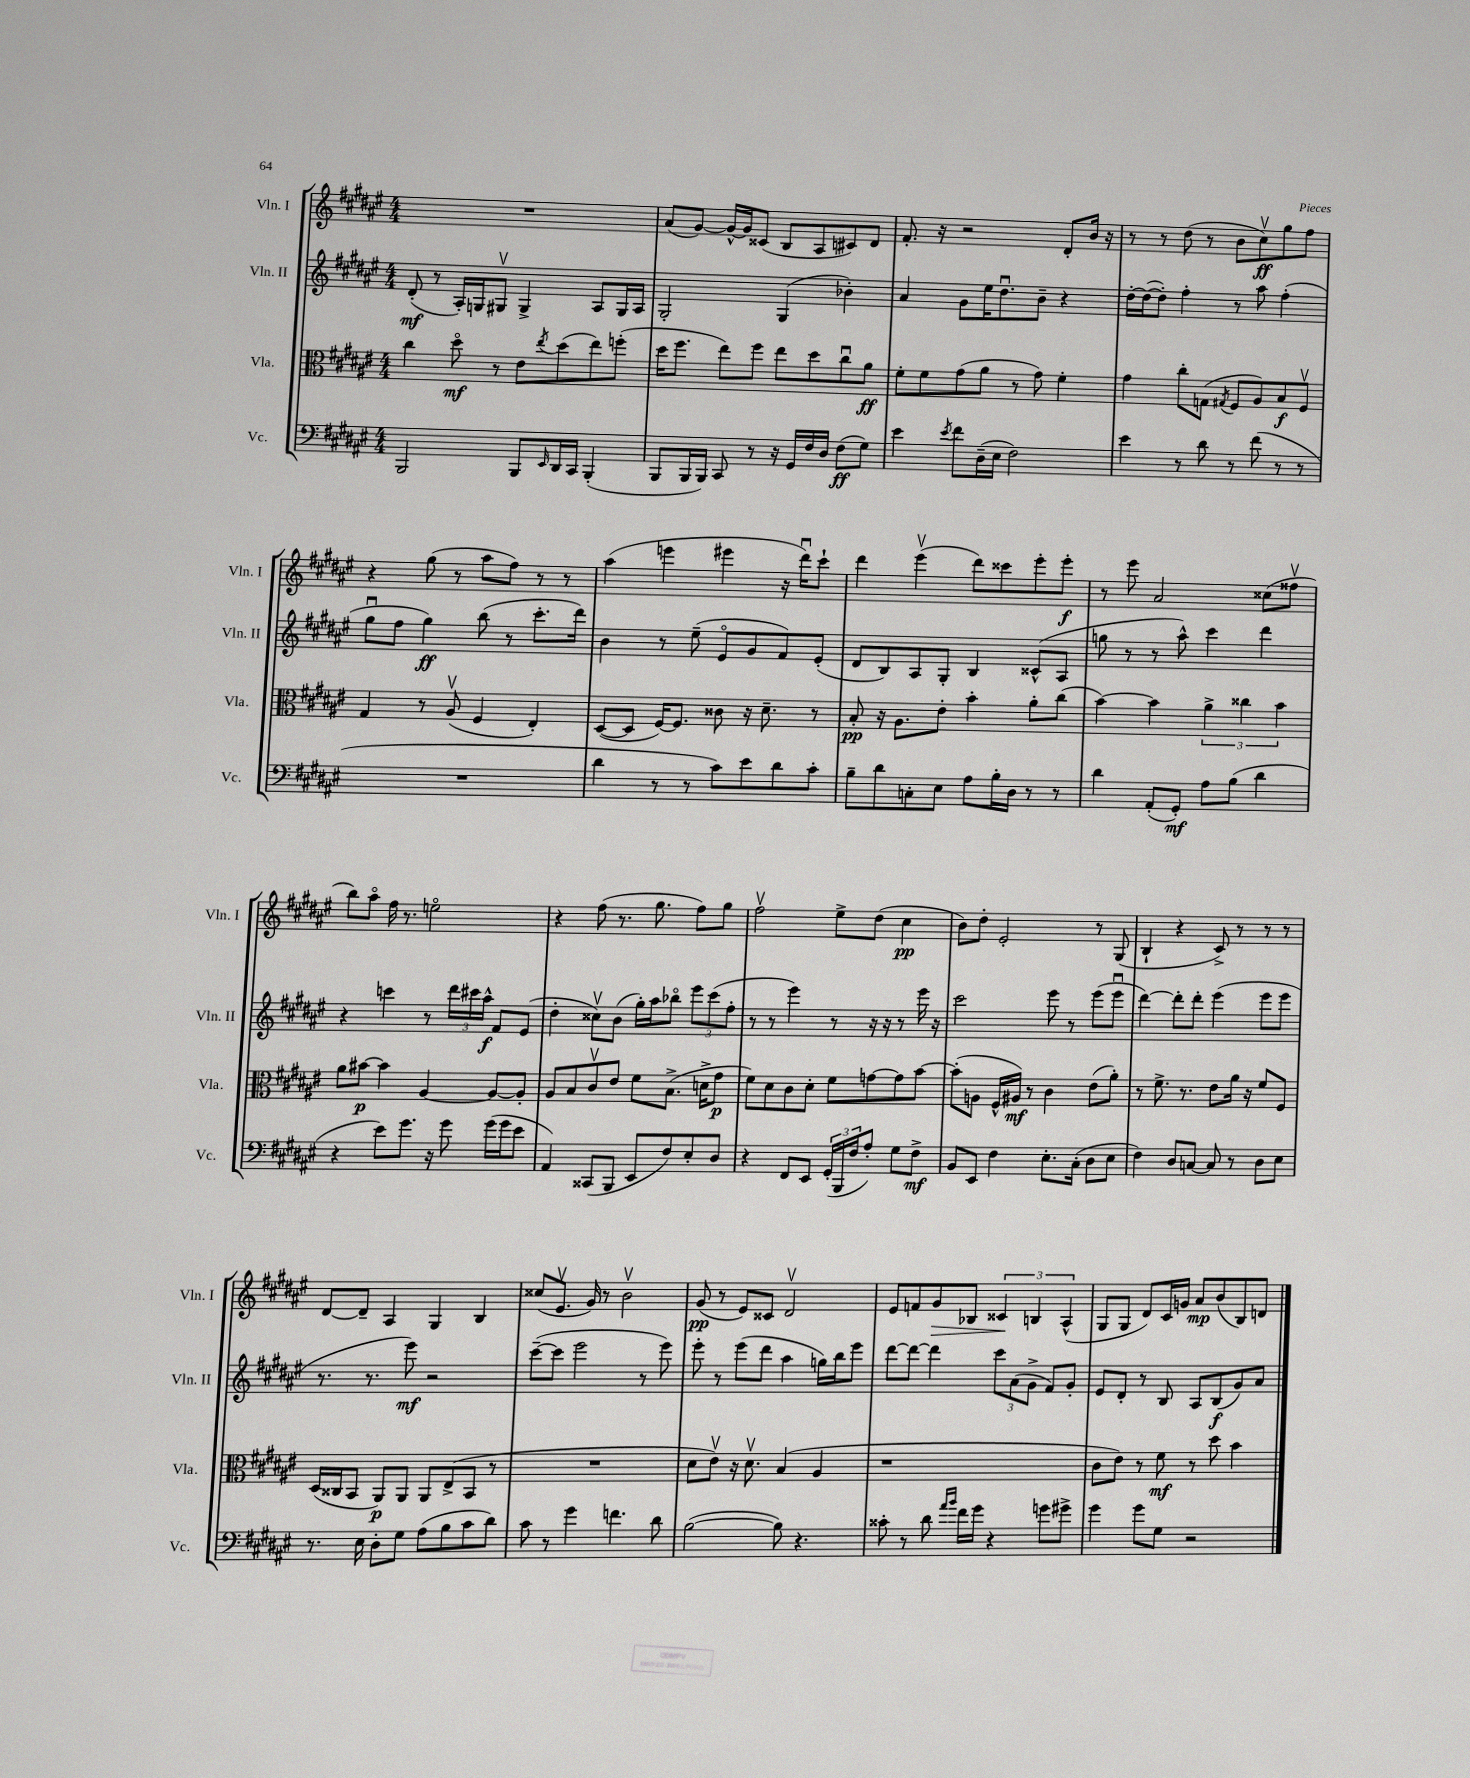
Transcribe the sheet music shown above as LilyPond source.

<<
\new StaffGroup <<
\new Staff = "s0" \with { instrumentName = "Vln. I" shortInstrumentName = "Vln. I" } {
    \clef treble \key fis \major \numericTimeSignature \time 4/4
    R1 |
    ais'8( gis'8~) gis'16~-^ gis'16 cisis'8( b8 ais8 cis'8) dis'8 |
    fis'8.-. r16 r2 dis'8-. b'16 r16 |
    r8 r8 dis''8( r8 b'8 cis''8\upbow\ff) gis''8 fis''8 |
    r4 gis''8( r8 ais''8 fis''8) r8 r8 |
    ais''4( e'''4 eis'''4 r16 dis'''16\downbow) cis'''8-! |
    dis'''4 eis'''4\upbow( dis'''8) cisis'''8 eis'''8-. eis'''8-.\f |
    r8 eis'''8 ais'2 cisis''8( fisis''8\upbow |
    b''8) ais''8\flageolet fis''16 r8. e''2\flageolet |
    r4 fis''8( r8. gis''8. fis''8) gis''8 |
    fis''2\upbow eis''8-> dis''8( cis''4\pp |
    b'8) dis''8-. eis'2-. r8 gis8( |
    b4-! r4 cis'8->) r8 r8 r8 |
    dis'8~ dis'8-- ais4 gis4 b4 |
    cisis''8( eis'8.\upbow gis'16) r8 b'2\upbow |
    gis'8\pp( r8 eis'8) cisis'8 dis'2\upbow |
    eis'8 f'8 gis'8\> bes8 \tuplet 3/2 { cisis'4\! b4 ais4-^( } |
    gis8 gis8 dis'8) cis'16 g'16 ais'8\mp b'8( b8) d'8 \bar "|." |
}
\new Staff = "s1" \with { instrumentName = "Vln. II" shortInstrumentName = "Vln. II" } {
    \clef treble \key fis \major \numericTimeSignature \time 4/4
    dis'8-.\mf( r8 ais16-.) g16 gis8\upbow gis4-> ais8 gis16 ais16 |
    gis2-. gis4( bes'4-.) |
    ais'4 gis'8 eis''16 dis''8.\downbow b'8-- r4 |
    dis''16~-. dis''16~( dis''8-.) fis''4-. r8 ais''8 fis''4-.( |
    gis''8\downbow fis''8 gis''4\ff) b''8( r8 cis'''8.-. dis'''16) |
    b'4 r8 eis''8--( eis'8\flageolet gis'8 fis'8) eis'8-.( |
    dis'8 b8) ais8 gis8-. b4 cisis'8-^( ais8 |
    g''8 r8 r8 ais''8-^) cis'''4 dis'''4 |
    r4 c'''4 r8 \tuplet 3/2 { dis'''16 cis'''16 ais''16-^\f } fis'8 eis'8( |
    dis''4-. cisis''8\upbow) b'8( gis''16-.) ais''16 bes''8\flageolet \tuplet 3/2 { eis'''8 cis'''8( fis''8-. } |
    r8 r8 eis'''4) r8 r16 r16 r8 eis'''16 r16 |
    cis'''2 eis'''8 r8 eis'''8( eis'''8\downbow |
    dis'''4~) dis'''8-. dis'''8-. eis'''4( eis'''8 eis'''8 |
    r8. r8. eis'''8\mf) r2 |
    cis'''8~--( cis'''8 eis'''2 r8 eis'''8) |
    eis'''8-. r8 eis'''8( dis'''8 ais''4 g''16) b''16 eis'''8 |
    dis'''8~ dis'''8~ dis'''4 \tuplet 3/2 { cis'''8 ais'8( gis'8-> } fis'8) gis'8-. |
    eis'8 dis'8-. r8 b8 ais8 b8\f( gis'8) ais'8 \bar "|." |
}
\new Staff = "s2" \with { instrumentName = "Vla." shortInstrumentName = "Vla." } {
    \clef alto \key fis \major \numericTimeSignature \time 4/4
    cis''4 dis''8\flageolet\mf r8 eis'8 \acciaccatura { eis''8 } dis''8( eis''8) f''8-.( |
    dis''16 fis''8. eis''8) fis''8 eis''8 dis''8 cis''8\downbow ais'8\ff |
    fis'8-. fis'8 gis'8( ais'8 r8 gis'8) fis'4-. |
    gis'4 cis''8-. g8( \acciaccatura { gis8 } fis8 ais8) b8\f fis8\upbow |
    gis4 r8 ais8\upbow( fis4 eis4-.) |
    dis8~( dis8 fis16~) fis8. cisis'8 r16 dis'8.-- r8 |
    b8-.\pp r16 ais8. eis'8-. b'4-. ais'8-. cis''8( |
    b'4~) b'4 \tuplet 3/2 { ais'4-> cisis''4 b'4 } |
    ais'8 bis'8~\p bis'4 ais4~ ais8~ ais8-. |
    ais8 b8 cis'8\upbow eis'8 fis'8 b8.->( d'16-> gis'8\p |
    fis'8) dis'8 cis'8 dis'8-. fis'8 g'8~ g'8 b'8~ |
    b'8-.( a8 fis16-^ ais16\mf) r8 cis'4 eis'8( ais'8-.) |
    r8 fis'8.-> r8. eis'8 ais'16 r16 fis'8 fis8 |
    dis16( cisis16 b,8 ais,8\p) ais,8 ais,8 eis8->( b,8 r8 |
    R1 |
    dis'8 eis'8\upbow) r16 dis'8.\upbow b4( ais4 |
    r1 |
    cis'8 eis'8) r8 fis'8\mf r8 dis''8 b'4 \bar "|." |
}
\new Staff = "s3" \with { instrumentName = "Vc." shortInstrumentName = "Vc." } {
    \clef bass \key fis \major \numericTimeSignature \time 4/4
    b,,2 b,,8 \grace { eis,16 } dis,16 cis,16 b,,4-.( |
    b,,8 b,,16 b,,16) cis,8 r8 r16 gis,16 fis16 dis16 fis8\ff( gis8) |
    eis'4 \acciaccatura { eis'8 } fis'8 dis16--( eis16 fis2) |
    eis'4 r8 dis'8 r8 fis'8( r8 r8 |
    R1 |
    dis'4 r8 r8 cis'8) eis'8 dis'8 cis'8-. |
    b8-- dis'8 c8-. eis8 ais8 b16-. dis16 r8 r8 |
    dis'4 ais,8-.( gis,8-.\mf) ais8 b8( dis'4 |
    r4 eis'8) gis'8. r16 gis'8 gis'16( gis'16 eis'8 |
    ais,4) cisis,8( b,,8 eis,8 fis8) eis8-. dis8 |
    r4 fis,8 eis,8 \tuplet 3/2 { gis,16-.( b,,16 fis16 } ais8-.) gis8 fis8->\mf |
    b,8 eis,8 fis4 eis8.-. cis16-.( dis8 eis8 |
    fis4) dis8 c8~ c8 r8 dis8 eis8 |
    r8. eis16 dis8-. gis8 ais8( b8 cis'8 dis'8) |
    cis'8 r8 gis'4 f'4. dis'8 |
    b2~( b8) r4. |
    cisis'8-. r8 dis'8 \grace { ais'16 b'16 } fis'16 gis'16 r4 g'8 gis'8-> |
    gis'4 gis'8 gis8 r2 \bar "|." |
}
>>
>>
\layout { \context { \Score \remove "Bar_number_engraver" } }
